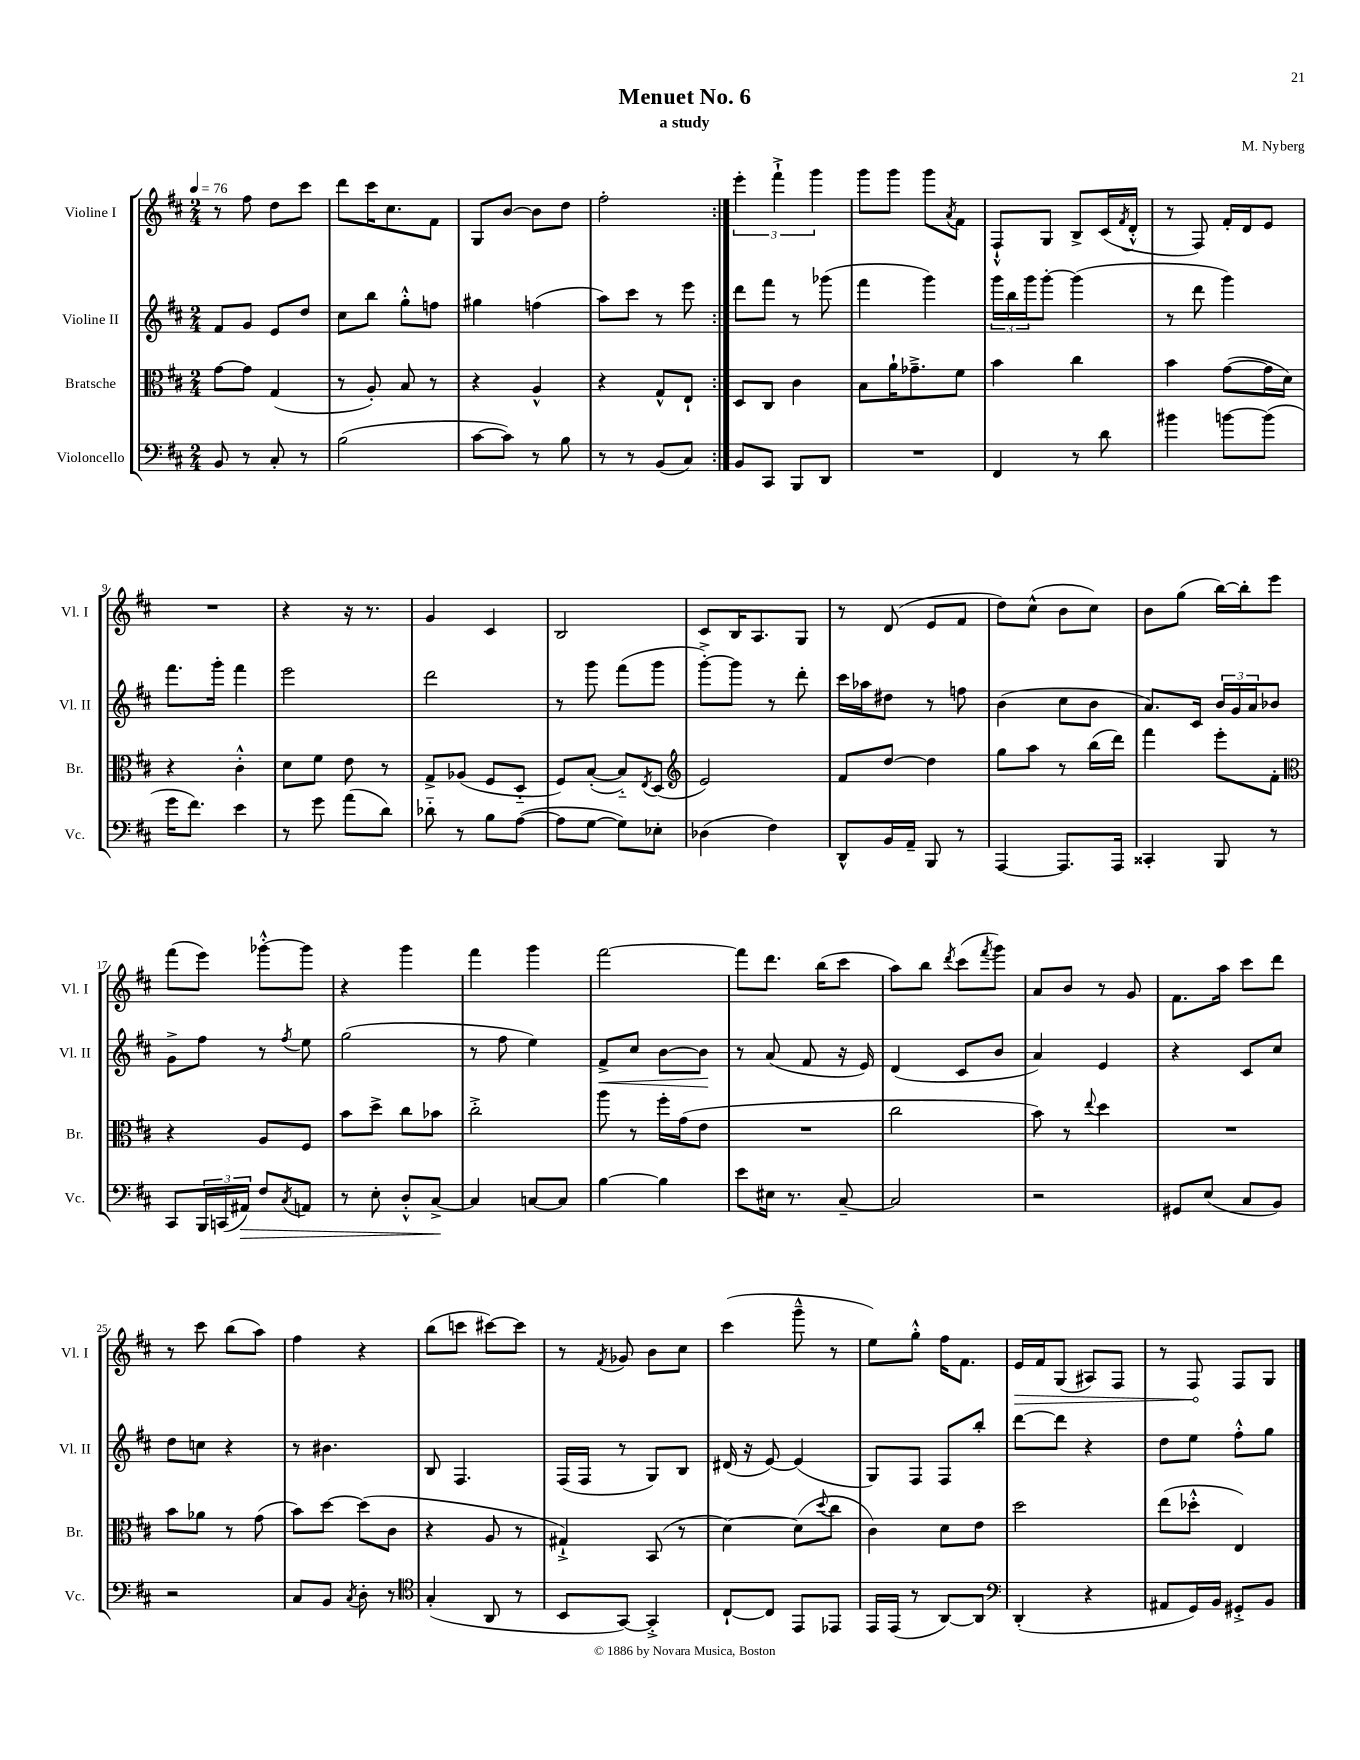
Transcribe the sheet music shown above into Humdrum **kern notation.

**kern	**dynam	**kern	**kern	**dynam	**kern	**dynam
*part4	*part4	*part3	*part2	*part2	*part1	*part1
*staff4	*staff4	*staff3	*staff2	*staff2	*staff1	*staff1
*I"Violoncello	*	*I"Bratsche	*I"Violine II	*	*I"Violine I	*
*I'Vc.	*	*I'Br.	*I'Vl. II	*	*I'Vl. I	*
*clefF4	*	*clefC3	*clefG2	*	*clefG2	*
*k[f#c#]	*	*k[f#c#]	*k[f#c#]	*	*k[f#c#]	*
*M2/4	*	*M2/4	*M2/4	*	*M2/4	*
*MM76	*	*MM76	*MM76	*	*MM76	*
=1	=1	=1	=1	=1	=1	=1
8BB/	.	[8g\L	8f#/L	.	8r	.
8r	.	8g\J]	8g/J	.	8ff#\	.
8C#'/	.	(4G/	8e/L	.	8dd\L	.
8r	.	.	8dd/J	.	8ccc#\J	.
=2	=2	=2	=2	=2	=2	=2
(2B\	.	8r	8cc#\L	.	8ddd\L	.
.	.	8A'/)	8bb\J	.	16ccc#\K	.
.	.	.	.	.	8.cc#\	.
.	.	8B/	8gg'^^\L	.	.	.
.	.	8r	8ffn\J	.	8f#\J	.
=3	=3	=3	=3	=3	=3	=3
[8c#\L	.	4r	4gg#X\	.	8G/L	.
8c#\J])	.	.	.	.	[8b/J	.
8r	.	4A^^/	(4ffn\	.	8b\L]	.
8B\	.	.	.	.	8dd\J	.
=4	=4	=4	=4	=4	=4	=4
8r	.	4r	8aa\L)	.	2ff#'\	.
8r	.	.	8ccc#\J	.	.	.
(8BB/L	.	8G^^/L	8r	.	.	.
8C#/J)	.	8E`/J	8eee\	.	.	.
=5:|!	=5:|!	=5:|!	=5:|!	=5:|!	=5:|!	=5:|!
8BB/L	.	8D/L	8ddd\L	.	6eee'\	.
8CC#/J	.	8C#/J	8fff#\J	.	.	.
.	.	.	.	.	6fff#`^\	.
8BBB/L	.	4c#\	8r	.	.	.
.	.	.	.	.	6ggg\	.
8DD/J	.	.	(8ggg-X\	.	.	.
=6	=6	=6	=6	=6	=6	=6
2r	.	8B\L	4fff#\	.	8ggg\L	.
.	.	16a`\K	.	.	8ggg\J	.
.	.	8.g-X~^\	.	.	.	.
.	.	.	4ggg\)	.	8ggg\L	.
.	.	.	.	.	8qa/	.
.	.	8f#\J	.	.	8f#\J	.
=7	=7	=7	=7	=7	=7	=7
4FF#/	.	4b\	24ggg\LL	.	8F#`^^/L	.
.	.	.	24bb\	.	.	.
.	.	.	24ggg\J	.	.	.
.	.	.	[8ggg'\J	.	8G/J	.
8r	.	4cc#\	(4ggg\]	.	8B^/L	.
8d\	.	.	.	.	(16c#/L	.
.	.	.	.	.	8qf#/	.
.	.	.	.	.	16d'^^/JJ	.
=8	=8	=8	=8	=8	=8	=8
4b#X\	.	4b\	8r	.	8r	.
.	.	.	8ddd\	.	8F#/)	.
[8bn\L	.	([8g\L	4ggg\)	.	16f#'/LL	.
.	.	.	.	.	16d/J	.
(8b\J]	.	16g\L]	.	.	8e/J	.
.	.	16d\JJ)	.	.	.	.
!!LO:LB:g=z
=9	=9	=9	=9	=9	=9	=9
16g\KL	.	4r	8.fff#\L	.	2r	.
8.f#\J)	.	.	.	.	.	.
.	.	.	16ggg'\Jk	.	.	.
4e\	.	4c#'^^\	4fff#\	.	.	.
=10	=10	=10	=10	=10	=10	=10
8r	.	8d\L	2eee\	.	4r	.
8g\	.	8f#\J	.	.	.	.
(8a\L	.	8e\	.	.	16r	.
.	.	.	.	.	8.r	.
8d\J)	.	8r	.	.	.	.
=11	=11	=11	=11	=11	=11	=11
8d-X\	.	8G^/L	2ddd\	.	4g/	.
8r	.	(8A-X/J	.	.	.	.
8B\L	.	8F#/L	.	.	4c#/	.
([8A\J	.	8D/J	.	.	.	.
=12	=12	=12	=12	=12	=12	=12
8A\L]	.	8F#/L)	8r	.	2B/	.
[8G\J	.	([8B'/J	8ggg\	.	.	.
8G\L])	.	8B/L])	(8fff#\L	.	.	.
.	.	8qE/	.	.	.	.
8E-X'\J	.	(8D/J	8ggg\J	.	.	.
=13	=13	=13	=13	=13	=13	=13
*	*	*clefG2	*	*	*	*
(4D-X\	.	2e/)	[8ggg'^\L)	.	8c#/L	.
.	.	.	8ggg\J]	.	16B/K	.
.	.	.	.	.	8.A/	.
4F#\)	.	.	8r	.	.	.
.	.	.	8ddd'\	.	8G/J	.
=14	=14	=14	=14	=14	=14	=14
8DD^^/L	.	8f#/L	16ccc#\LL	.	8r	.
.	.	.	16aa-X\J	.	.	.
16BB/L	.	[8dd/J	8dd#X\J	.	(8d/	.
16AA~/JJ	.	.	.	.	.	.
8BBB/	.	4dd\]	8r	.	8e/L	.
8r	.	.	8ffn\	.	8f#/J	.
=15	=15	=15	=15	=15	=15	=15
[4AAA/	.	8gg\L	(4b\	.	8dd\L)	.
.	.	8aa\J	.	.	(8cc#^^\J	.
8.AAA/L]	.	8r	8cc#\L	.	8b\L	.
.	.	(16bb\LL	8b\J	.	8cc#\J)	.
16AAA/Jk	.	16ddd\JJ)	.	.	.	.
=16	=16	=16	=16	=16	=16	=16
4CC##X'/	.	4fff#\	8.a/L)	.	8b\L	.
.	.	.	.	.	(8gg\J	.
.	.	.	16c#/Jk	.	.	.
8BBB/	.	8eee'\L	24b/LL	.	[16bb\LL)	.
.	.	.	24g/	.	.	.
.	.	.	.	.	16bb'\J]	.
.	.	.	24a/J	.	.	.
8r	.	8f#'\J	8b-X/J	.	8eee\J	.
!!LO:LB:g=z
=17	=17	=17	=17	=17	=17	=17
*	*	*clefC3	*	*	*	*
8CC#/L	.	4r	8g^\L	.	(8fff#\L	.
24BBB/L	.	.	8ff#\J	.	8eee\J)	.
(24CCn/	.	.	.	.	.	.
!	!LO:HP:b	!	!	!	!	!
24AA#X/JJ)	>	.	.	.	.	.
8F#/L	.	8A/L	8r	.	[8ggg-X'^^\L	.
8qC#/	.	.	8qff#/	.	.	.
8AAn/J	.	8F#/J	8ee\	.	8ggg-\J]	.
=18	=18	=18	=18	=18	=18	=18
8r	.	8b\L	(2gg\	.	4r	.
8E'\	.	8dd^\J	.	.	.	.
8D'^^/L	.	8cc#\L	.	.	4ggg\	.
[8C#^/J	.	8b-X\J	.	.	.	.
.	]	.	.	.	.	.
=19	=19	=19	=19	=19	=19	=19
4C#/]	.	2cc#'^\	8r	.	4fff#\	.
.	.	.	8ff#\	.	.	.
[8Cn/L	.	.	4ee\)	.	4ggg\	.
8C/J]	.	.	.	.	.	.
=20	=20	=20	=20	=20	=20	=20
!	!	!	!	!LO:HP:b	!	!
[4B\	.	8aa\	8f#^/L	<	[2fff#\	.
.	.	8r	8cc#/J	.	.	.
4B\]	.	16ff#'\LL	[8b\L	.	.	.
.	.	(16g\J	.	.	.	.
.	.	8e\J	8b\J]	.	.	.
.	.	.	.	[	.	.
=21	=21	=21	=21	=21	=21	=21
8e\L	.	2r	8r	.	8fff#\L]	.
16E#X\Jk	.	.	(8a/	.	8.ddd\J	.
8.r	.	.	.	.	.	.
.	.	.	8f#/	.	.	.
.	.	.	.	.	(16bb\KL	.
[8C#~/	.	.	16r	.	8ccc#\J	.
.	.	.	16e/)	.	.	.
=22	=22	=22	=22	=22	=22	=22
2C#/]	.	2cc#\	(4d/	.	8aa\L)	.
.	.	.	.	.	8bb\J	.
.	.	.	.	.	8qddd/	.
.	.	.	8c#/L	.	(8ccc#\L	.
.	.	.	.	.	8qfff#/	.
.	.	.	8b/J	.	8ggg\J)	.
=23	=23	=23	=23	=23	=23	=23
2r	.	8b\)	4a/)	.	8a/L	.
.	.	8r	.	.	8b/J	.
.	.	8qqee/	.	.	.	.
.	.	4dd\	4e/	.	8r	.
.	.	.	.	.	8g/	.
=24	=24	=24	=24	=24	=24	=24
8GG#X/L	.	2r	4r	.	8.f#\L	.
(8E/J	.	.	.	.	.	.
.	.	.	.	.	16aa\Jk	.
8C#/L	.	.	8c#/L	.	8ccc#\L	.
8BB/J)	.	.	8cc#/J	.	8ddd\J	.
!!LO:LB:g=z
=25	=25	=25	=25	=25	=25	=25
2r	.	8b\L	8dd\L	.	8r	.
.	.	8a-X\J	8ccn\J	.	8ccc#\	.
.	.	8r	4r	.	(8bb\L	.
.	.	(8g\	.	.	8aa\J)	.
=26	=26	=26	=26	=26	=26	=26
8C#/L	.	8b\L)	8r	.	4ff#\	.
8BB/J	.	[8dd\J	4.b#X\	.	.	.
8qC#/	.	.	.	.	.	.
8D'\	.	(8dd\L]	.	.	4r	.
8r	.	8c#\J	.	.	.	.
=27	=27	=27	=27	=27	=27	=27
*clefC4	*	*	*	*	*	*
(4G'/	.	4r	8B/	.	(8bb\L	.
.	.	.	4.F#/	.	8cccn\J	.
8AA/	.	8A/	.	.	[8ccc#X\L)	.
8r	.	8r	.	.	8ccc#\J]	.
=28	=28	=28	=28	=28	=28	=28
8BB/L	.	4G#X`^/)	(16F#/LL	.	8r	.
.	.	.	16F#/JJ	.	.	.
.	.	.	.	.	8qf#/	.
[8GG/J)	.	.	8r	.	8g-X/	.
4GG'^/]	.	(8BB/	8G/L)	.	8b\L	.
.	.	8r	8B/J	.	8cc#\J	.
=29	=29	=29	=29	=29	=29	=29
[8C#`/L	.	[4d\)	(16d#X/	.	(4ccc#\	.
.	.	.	16r	.	.	.
8C#/J]	.	.	[8e/)	.	.	.
8EE/L	.	(8d\L]	(4e/]	.	8ggg~^^\	.
.	.	8qqdd/	.	.	.	.
8EE-X/J	.	8cc#\J	.	.	8r	.
=30	=30	=30	=30	=30	=30	=30
16EE/LL	.	4c#\)	8G/L)	.	8ee\L)	.
(16EE/JJ	.	.	.	.	.	.
8r	.	.	8F#/J	.	8gg'^^\J	.
[8AA/L)	.	8d\L	8F#/L	.	16ff#\KL	.
.	.	.	.	.	8.f#\J	.
8AA/J]	.	8e\J	8bb'/J	.	.	.
=31	=31	=31	=31	=31	=31	=31
*clefF4	*	*	*	*	*	*
!	!	!	!	!	!	!LO:HP:b
(4DD'/	.	2dd\	[8ddd\L	.	16e/LL	>
.	.	.	.	.	16f#/J	.
.	.	.	8ddd\J]	.	(8G/J	.
4r	.	.	4r	.	8A#X/L)	.
.	.	.	.	.	8F#/J	.
=32	=32	=32	=32	=32	=32	=32
8AA#X/L	.	(8ee\L	8dd\L	.	8r	.
16GG/L)	.	8dd-X'^^\J	8ee\J	.	8F#/	.
16BB/JJ	.	.	.	.	.	.
8GG#X'^/L	.	4E/)	8ff#'^^\L	.	8F#/L	]
8BB/J	.	.	8gg\J	.	8G/J	.
==	==	==	==	==	==	==
*-	*-	*-	*-	*-	*-	*-
